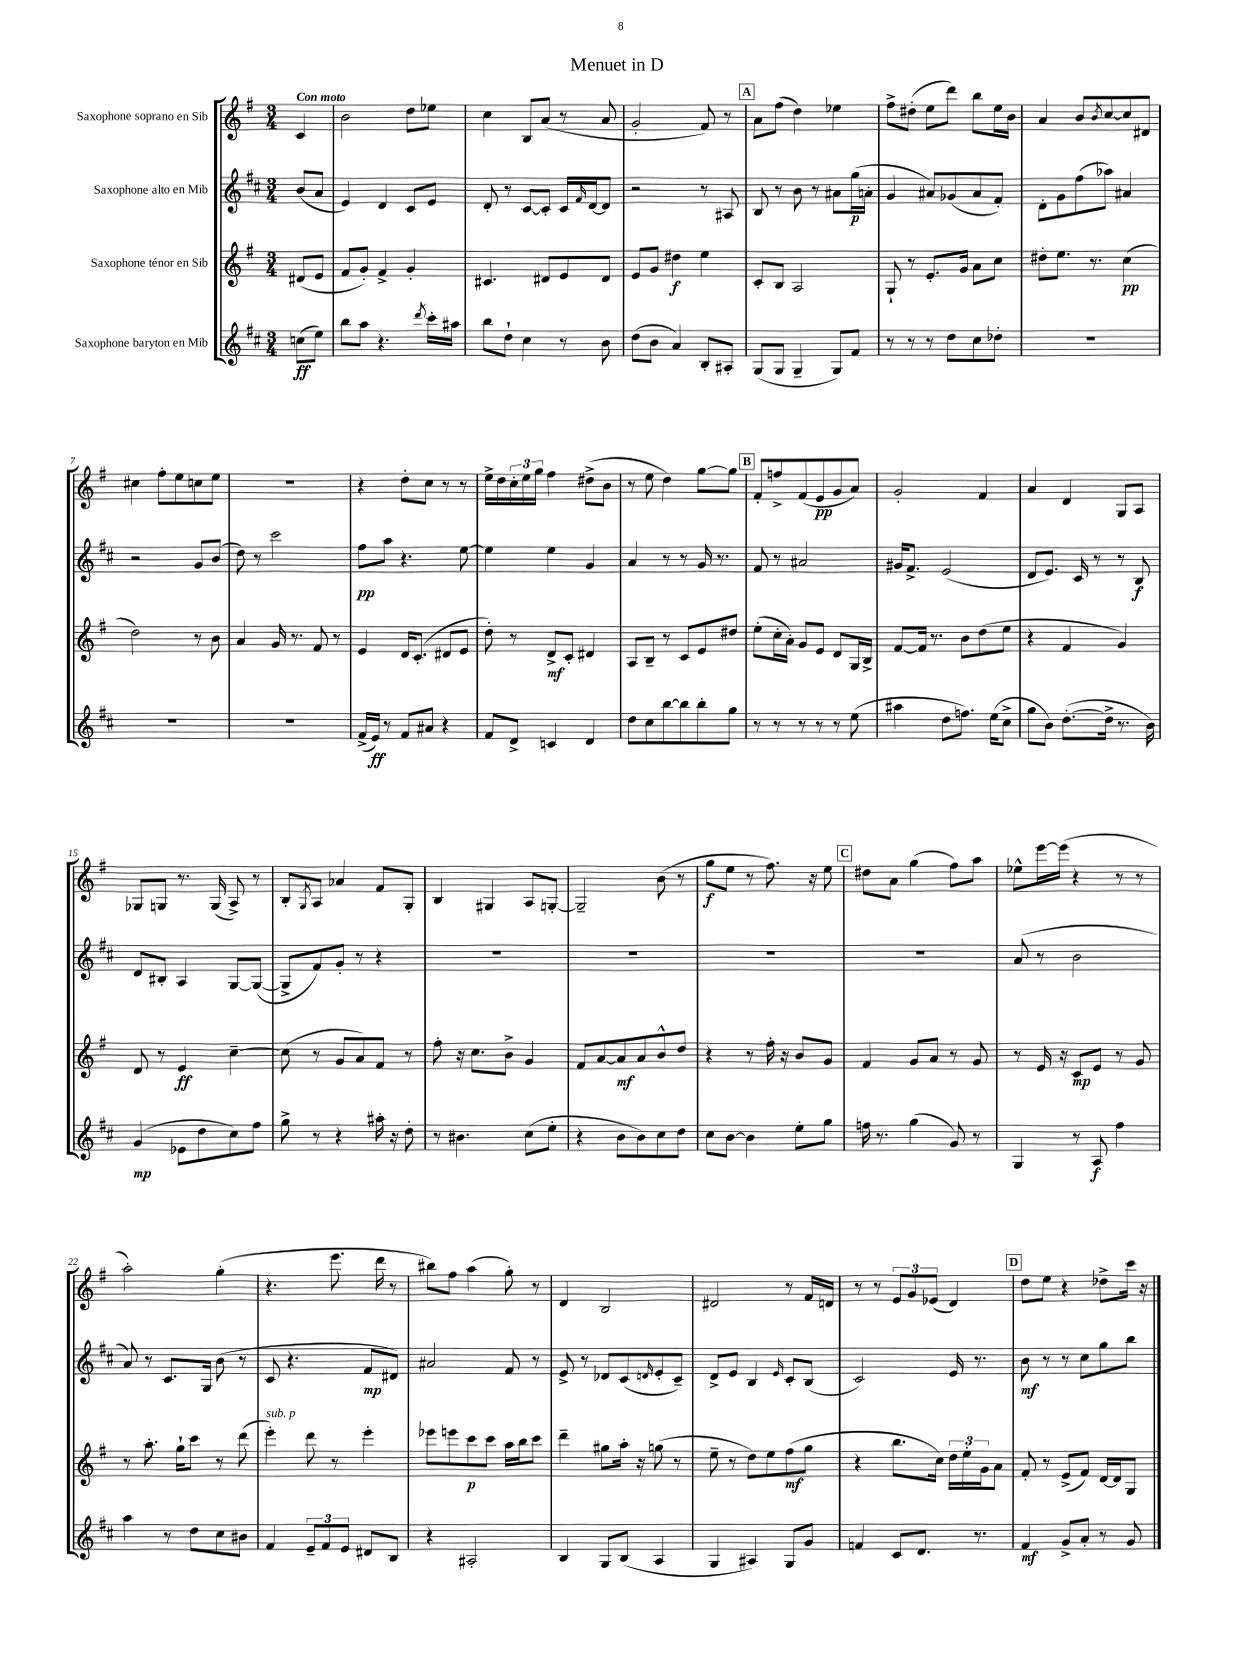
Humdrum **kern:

**kern	**dynam	**kern	**dynam	**kern	**dynam	**kern	**dynam
*part4	*part4	*part3	*part3	*part2	*part2	*part1	*part1
*staff4	*staff4	*staff3	*staff3	*staff2	*staff2	*staff1	*staff1
*I"Saxophone baryton en Mib	*	*I"Saxophone ténor en Sib	*	*I"Saxophone alto en Mib	*	*I"Saxophone soprano en Sib	*
*clefG2	*	*clefG2	*	*clefG2	*	*clefG2	*
*k[f#c#]	*	*k[f#]	*	*k[f#c#]	*	*k[f#]	*
*M3/4	*	*M3/4	*	*M3/4	*	*M3/4	*
=	=	=	=	=	=	=	=
!	!	!	!	!	!	!LO:TX:a:B:t=Con moto	!
(8ccn\L	ff	(8d#X/L	.	(8b/L	.	4c/	.
8ee\J)	.	8e/J	.	8a/J	.	.	.
=1	=1	=1	=1	=1	=1	=1	=1
8bb\L	.	8f#/L	.	4e/)	.	2b\	.
8aa\J	.	8g'/J)	.	.	.	.	.
4.r	.	4f#^/	.	4d/	.	.	.
.	.	4g'/	.	8c#/L	.	8dd\L	.
8qddd/	.	.	.	.	.	.	.
16ccc#'\LL	.	.	.	8e/J	.	8ee-X\J	.
16aa#X\JJ	.	.	.	.	.	.	.
=2	=2	=2	=2	=2	=2	=2	=2
8bb\L	.	4.c#X/	.	8d'/	.	4cc\	.
8dd`\J	.	.	.	8r	.	.	.
4cc#\	.	.	.	[8c#/L	.	8B/L	.
.	.	8d#X/L	.	8c#'/J]	.	(8a/J	.
8r	.	8e/	.	16c#/LL	.	8r	.
.	.	.	.	16qqf#/	.	.	.
.	.	.	.	[16d/J	.	.	.
8b\	.	8d#/J	.	8d/J]	.	8a/	.
=3	=3	=3	=3	=3	=3	=3	=3
(8dd\L	.	8e/L	.	2r	.	2g'/	.
8b\J	.	8g/J	.	.	.	.	.
4a/)	.	4dd#X\	f	.	.	.	.
8B'/L	.	4ee\	.	8r	.	8f#/)	.
8A#X'/J	.	.	.	8A#X/	.	8r	.
!!LO:REH:place=s1:t=A
=4	=4	=4	=4	=4	=4	=4	=4
(8G/L	.	8c'/L	.	8B/	.	8a\L	.
8G/J	.	8B/J	.	8r	.	(8ff#\J	.
4G~/	.	2A/	.	8b\	.	4dd\)	.
.	.	.	.	8r	.	.	.
8G/L)	.	.	.	8a#X\L	.	4ee-X\	.
8f#/J	.	.	.	(16gg\L	p	.	.
.	.	.	.	16an'\JJ	.	.	.
=5	=5	=5	=5	=5	=5	=5	=5
8r	.	8G`/	.	4g/	.	8ff#^\L	.
8r	.	8r	.	.	.	(8dd#X'\J	.
8r	.	8.e'/L	.	8a#X/L)	.	8ee\L	.
8dd\L	.	.	.	(8g-X/	.	8ddd\J)	.
.	.	16g/Jk	.	.	.	.	.
8cc#\	.	8a\L	.	8a#/	.	8bb\L	.
8dd-X'\J	.	8cc\J	.	8f#'/J)	.	16ee\L	.
.	.	.	.	.	.	16b\JJ	.
=6	=6	=6	=6	=6	=6	=6	=6
2.r	.	8dd#X'\L	.	8d'\L	.	4a/	.
.	.	8.ee\J	.	8g\	.	.	.
.	.	.	.	(8ff#\	.	8b/L	.
.	.	8.r	.	.	.	.	.
.	.	.	.	.	.	8qb/	.
.	.	.	.	8aa-X\J)	.	[8cc/	.
.	.	(4cc\	pp	4a#X/	.	8cc/]	.
.	.	.	.	.	.	8d#X/J	.
!!LO:LB:g=z
=7	=7	=7	=7	=7	=7	=7	=7
2.r	.	2dd\)	.	2r	.	4cc#X\	.
.	.	.	.	.	.	8ff#'\L	.
.	.	.	.	.	.	8ee\	.
.	.	8r	.	8g/L	.	8ccn\	.
.	.	8b\	.	(8b/J	.	8ee\J	.
=8	=8	=8	=8	=8	=8	=8	=8
2.r	.	4a/	.	8dd\)	.	2.r	.
.	.	.	.	8r	.	.	.
.	.	16g/	.	2ccc#\	.	.	.
.	.	8.r	.	.	.	.	.
.	.	8f#/	.	.	.	.	.
.	.	8r	.	.	.	.	.
=9	=9	=9	=9	=9	=9	=9	=9
(16f#^/LL	.	4e/	.	8ff#\L	pp	4r	.
16e/JJ)	ff	.	.	.	.	.	.
8r	.	.	.	8aa\J	.	.	.
8f#/L	.	16d/KL	.	4.r	.	8dd'\L	.
.	.	(8.c'/J	.	.	.	.	.
8a#X/J	.	.	.	.	.	8cc\J	.
4r	.	8d#X/L	.	.	.	8r	.
.	.	8e/J	.	[8ee\	.	8r	.
=10	=10	=10	=10	=10	=10	=10	=10
8f#/L	.	8dd'\)	.	4ee\]	.	16ee^\LL	.
.	.	.	.	.	.	16dd\	.
8d^/J	.	8r	.	.	.	24cc'\	.
.	.	.	.	.	.	24ee\	.
.	.	.	.	.	.	24gg\JJ	.
4cn/	.	8d^/L	mf	4ee\	.	4ff#\	.
.	.	8c'/J	.	.	.	.	.
4d/	.	4d#X/	.	4g/	.	(8dd#X^\L	.
.	.	.	.	.	.	8b\J	.
=11	=11	=11	=11	=11	=11	=11	=11
8dd\L	.	8A/L	.	4a/	.	8r	.
8cc#\	.	8B~/J	.	.	.	8ee\	.
[8bb\	.	8r	.	8r	.	4dd\)	.
8bb\]	.	8c/L	.	8r	.	.	.
8bb'\	.	8e/	.	16g/	.	[8gg\L	.
.	.	.	.	8.r	.	.	.
8gg\J	.	8dd#X/J	.	.	.	8gg\J]	.
!!LO:REH:place=s1:t=B
=12	=12	=12	=12	=12	=12	=12	=12
8r	.	(8ee'\L	.	8f#/	.	8f#'/L	.
8r	.	16cc'\L	.	8r	.	8ffn^/	.
.	.	16a'\JJ)	.	.	.	.	.
8r	.	8g/L	.	2a#X/	.	(8f#/	.
8r	.	8e/J	.	.	.	8e/	pp
8r	.	8d/L	.	.	.	8g/	.
(8ee\	.	16G/L	.	.	.	8a/J)	.
.	.	16B^/JJ	.	.	.	.	.
=13	=13	=13	=13	=13	=13	=13	=13
4aa#X\	.	[8f#/L	.	16g#X/KL	.	2g'/	.
.	.	.	.	8.f#^/J	.	.	.
.	.	16f#/Jk]	.	.	.	.	.
.	.	8.r	.	.	.	.	.
8dd\L	.	.	.	(2e/	.	.	.
8.ffn\J)	.	8b\L	.	.	.	.	.
.	.	(8dd\	.	.	.	4f#/	.
(16ee\KL	.	.	.	.	.	.	.
8cc#^\J	.	8ee\J	.	.	.	.	.
=14	=14	=14	=14	=14	=14	=14	=14
8gg\L	.	4r	.	8d/L	.	4a/	.
8b\J)	.	.	.	8.e/J)	.	.	.
([8.dd'\L	.	4f#/	.	.	.	4d/	.
.	.	.	.	16c#/	.	.	.
.	.	.	.	8r	.	.	.
16dd^\Jk]	.	.	.	.	.	.	.
8.r	.	4g/)	.	8r	.	8G/L	.
.	.	.	.	8B/	f	8A/J	.
16b\)	.	.	.	.	.	.	.
!!LO:LB:g=z
=15	=15	=15	=15	=15	=15	=15	=15
(4g/	mp	8d/	.	8d/L	.	8G-X/L	.
.	.	8r	.	8B#X'/J	.	8Gn/J	.
8e-X\L	.	4e/	ff	4A/	.	8.r	.
8dd\	.	.	.	.	.	.	.
.	.	.	.	.	.	(16G/	.
8cc#\)	.	[4cc~\	.	[8G/L	.	8A^/)	.
8ff#\J	.	.	.	(8G/J_	.	8r	.
=16	=16	=16	=16	=16	=16	=16	=16
8gg^\	.	(8cc\]	.	8G^/L]	.	8B'/L	.
.	.	.	.	.	.	8qG/	.
8r	.	8r	.	8f#/)	.	8A/J	.
4r	.	8g/L	.	8g'/J	.	4a-X/	.
.	.	8a/)	.	8r	.	.	.
16aa#X'\	.	8f#/J	.	4r	.	8f#/L	.
16r	.	.	.	.	.	.	.
8dd'\	.	8r	.	.	.	8G'/J	.
=17	=17	=17	=17	=17	=17	=17	=17
8r	.	8ff#'\	.	2.r	.	4B/	.
4.b#X\	.	16r	.	.	.	.	.
.	.	8.cc\L	.	.	.	.	.
.	.	.	.	.	.	4G#X/	.
.	.	8b^\J	.	.	.	.	.
(8cc#\L	.	4g/	.	.	.	8A/L	.
8ee'\J	.	.	.	.	.	[8Gn'/J	.
=18	=18	=18	=18	=18	=18	=18	=18
4r	.	8f#/L	.	2.r	.	2G~/]	.
.	.	[8a/	.	.	.	.	.
8b\L	.	8a/]	mf	.	.	.	.
8b\)	.	8a/	.	.	.	.	.
8cc#\	.	8b^^/	.	.	.	(8b\	.
8dd\J	.	8dd/J	.	.	.	8r	.
=19	=19	=19	=19	=19	=19	=19	=19
8cc#\L	.	4r	.	2.r	.	8gg\L	f
[8b\J	.	.	.	.	.	8ee\J	.
4b\]	.	8r	.	.	.	8r	.
.	.	16ff#'\	.	.	.	8.ff#\)	.
.	.	16r	.	.	.	.	.
8ee'\L	.	8b/L	.	.	.	.	.
.	.	.	.	.	.	16r	.
8gg\J	.	8g/J	.	.	.	8ee\	.
!!LO:REH:place=s1:t=C
=20	=20	=20	=20	=20	=20	=20	=20
16ffn\	.	4f#/	.	2.r	.	8dd#X\L	.
8.r	.	.	.	.	.	.	.
.	.	.	.	.	.	8a\J	.
(4gg\	.	8g/L	.	.	.	(4gg\	.
.	.	8a/J	.	.	.	.	.
8g/)	.	8r	.	.	.	8ff#\L)	.
8r	.	8g/	.	.	.	8aa\J	.
=21	=21	=21	=21	=21	=21	=21	=21
4G/	.	8r	.	(8a/	.	8ee-X^^\L	.
.	.	16e/	.	8r	.	[16eee\L	.
.	.	16r	.	.	.	(16eee\JJ]	.
8r	.	8c/L	mp	2b\	.	4r	.
8A/	f	8e/J	.	.	.	.	.
4ff#\	.	8r	.	.	.	8r	.
.	.	8g/	.	.	.	8r	.
!!LO:LB:g=z
=22	=22	=22	=22	=22	=22	=22	=22
4aa\	.	8r	.	8a/)	.	2aa'\)	.
.	.	8.aa'\	.	8r	.	.	.
8r	.	.	.	8.c#/L	.	.	.
.	.	16gg`\KL	.	.	.	.	.
8dd\L	.	8ccc\J	.	.	.	.	.
.	.	.	.	16G/Jk	.	.	.
8cc#\	.	8r	.	(8b\	.	(4gg'\	.
8b#X\J	.	(8ddd\	.	8r	.	.	.
=23	=23	=23	=23	=23	=23	=23	=23
!	!	!LO:TX:a:i:t=sub. p	!	!	!	!	!
4f#/	.	4eee'\)	.	8c#/	.	4.r	.
.	.	.	.	4.r	.	.	.
12e~/L	.	8ddd\	.	.	.	.	.
12f#/	.	.	.	.	.	.	.
.	.	8r	.	.	.	8.eee\	.
12e/J	.	.	.	.	.	.	.
8d#X/L	.	4eee'\	.	8f#/L	mp	.	.
.	.	.	.	.	.	16ddd\	.
8B/J	.	.	.	8d#X/J)	.	8r	.
=24	=24	=24	=24	=24	=24	=24	=24
4r	.	8eee-X\L	.	2a#X/	.	8bb#X\L)	.
.	.	8eeen\	.	.	.	8ff#\J	.
2A#X'/	.	8ccc\	p	.	.	(4aa\	.
.	.	8ccc\J	.	.	.	.	.
.	.	16aa\LL	.	8f#/	.	8gg'\)	.
.	.	16bb\J	.	.	.	.	.
.	.	8ccc\J	.	8r	.	8r	.
=25	=25	=25	=25	=25	=25	=25	=25
4B/	.	4ddd~\	.	8e^/	.	4d/	.
.	.	.	.	8r	.	.	.
8G/L	.	8gg#X\L	.	8d-X/L	.	2B/	.
(8B/J	.	16aa'\Jk	.	(8c#/	.	.	.
.	.	16r	.	.	.	.	.
.	.	.	.	16qqdn/	.	.	.
4A/	.	(8ggn\	.	8e'/	.	.	.
.	.	8r	.	8c#~/J)	.	.	.
=26	=26	=26	=26	=26	=26	=26	=26
4G/	.	8ee~\	.	8d^/L	.	2d#X/	.
.	.	8r	.	8e/J	.	.	.
4A#X/)	.	8dd\L)	.	4B/	.	.	.
.	.	8ee\	.	.	.	.	.
.	.	.	.	16qqe/	.	.	.
8G/L	.	(8ff#\	mf	8c#'/L	.	8r	.
8g/J	.	8gg\J	.	(8B/J	.	16f#/LL	.
.	.	.	.	.	.	16dn/JJ	.
=27	=27	=27	=27	=27	=27	=27	=27
4fn/	.	4r	.	2c#/)	.	8r	.
.	.	.	.	.	.	8r	.
8c#/L	.	8.bb\L	.	.	.	12e/L	.
.	.	.	.	.	.	12g/	.
8.d/J	.	.	.	.	.	.	.
.	.	.	.	.	.	(12e-X/J	.
.	.	16cc\Jk)	.	.	.	.	.
.	.	24dd\LL	.	16e/	.	4d/)	.
.	.	24ee'\	.	.	.	.	.
8.r	.	.	.	8.r	.	.	.
.	.	24g\J	.	.	.	.	.
.	.	8a\J	.	.	.	.	.
!!LO:REH:place=s1:t=D
=28	=28	=28	=28	=28	=28	=28	=28
4f#/	mf	8f#'/	.	8b\	mf	8dd\L	.
.	.	8r	.	8r	.	8ee\J	.
8g^/L	.	(8e^/L	.	8r	.	4r	.
8a'/J	.	8f#/J)	.	8cc#\L	.	.	.
8r	.	[16d/LL	.	8gg\	.	8dd-X^\L	.
.	.	16d/J]	.	.	.	.	.
8g/	.	8G/J	.	8bb\J	.	16ccc\Jk	.
.	.	.	.	.	.	16r	.
==	==	==	==	==	==	==	==
*-	*-	*-	*-	*-	*-	*-	*-
